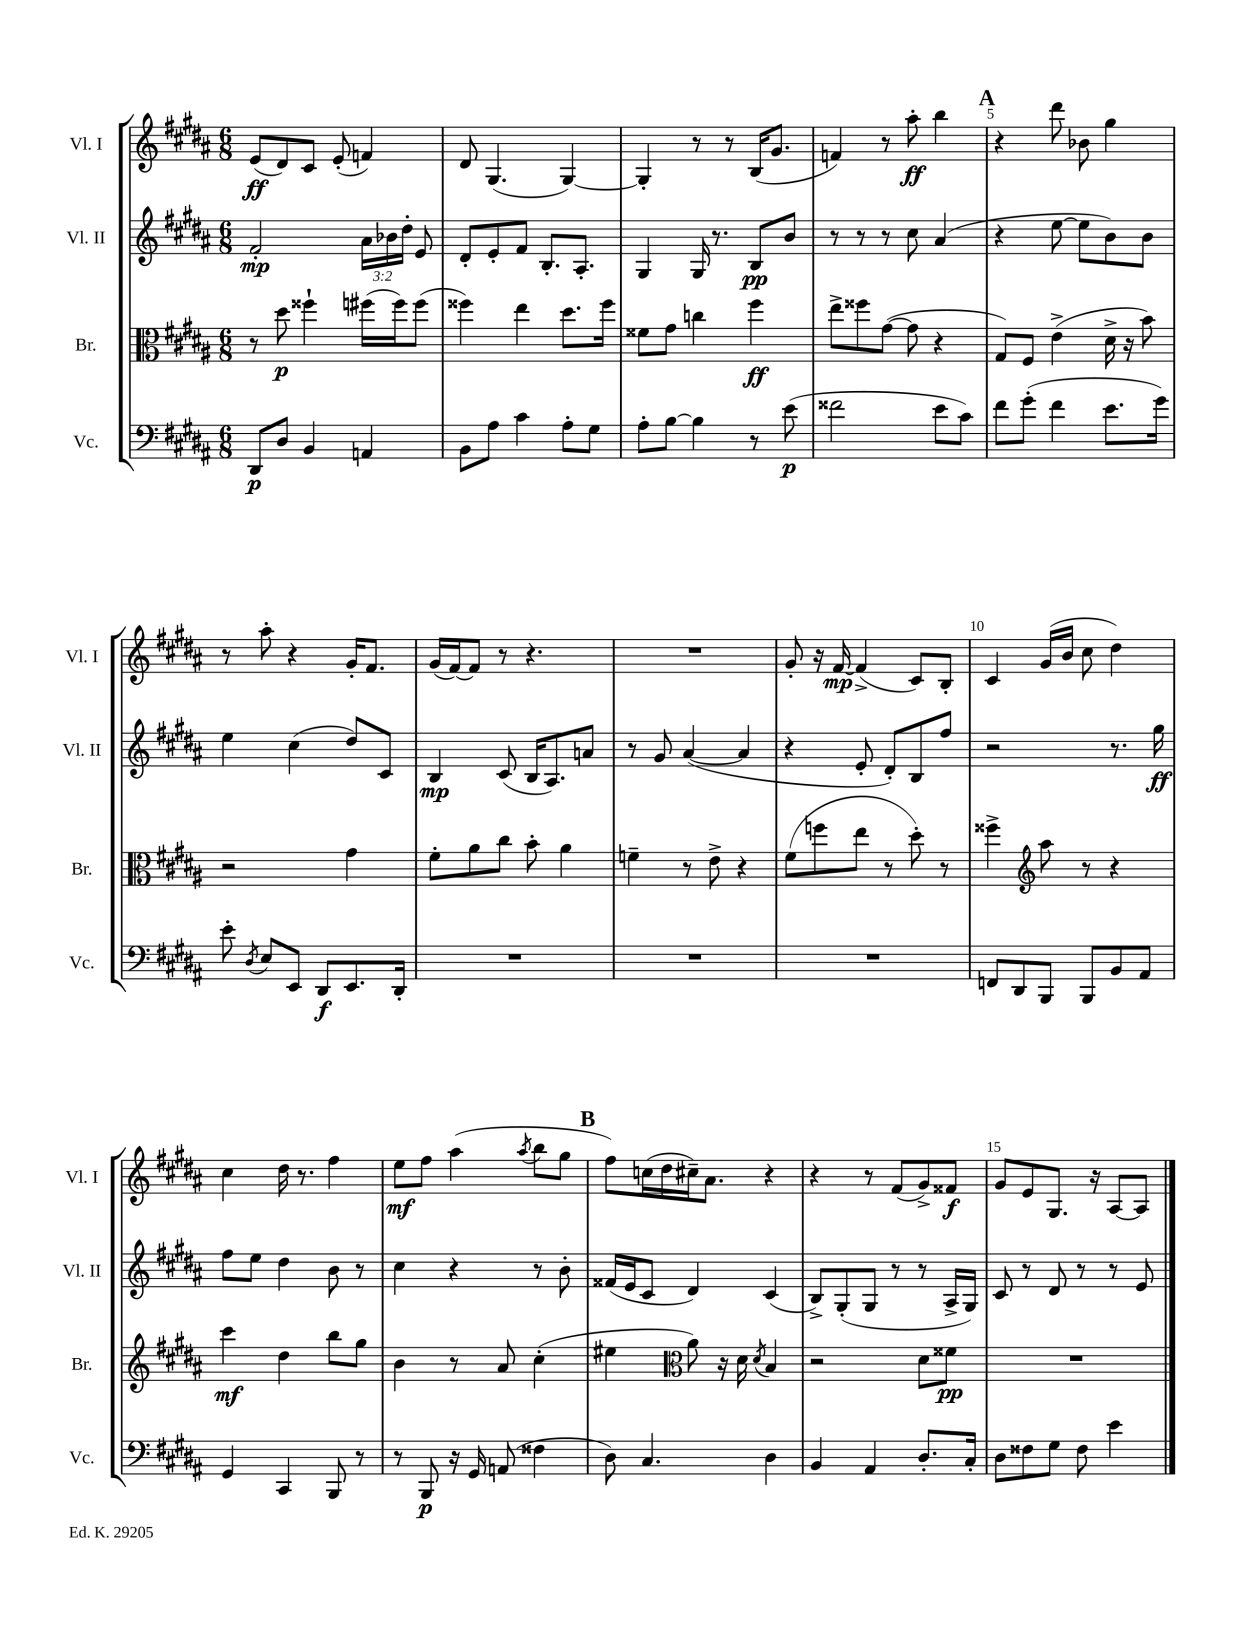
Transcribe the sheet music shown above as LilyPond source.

<<
\new StaffGroup <<
\new Staff = "s0" \with { instrumentName = "Vl. I" shortInstrumentName = "Vl. I" } {
    \clef treble \key b \major \numericTimeSignature \time 6/8
    \autoBeamOff e'8[\ff( dis'8) cis'8] e'8-.( f'4) |
    dis'8 gis4.( gis4~) |
    gis4-. r8 r8 b16[( gis'8.] |
    f'4) r8 ais''8-.\ff b''4 |
    \mark \markup { \bold "A" } r4 dis'''8 bes'8 gis''4 |
    r8 ais''8-. r4 gis'16[-. fis'8.] |
    gis'16[( fis'16~) fis'8] r8 r4. |
    R2. |
    gis'8-. r16 fis'16~\mp fis'4->( cis'8[) b8]-. |
    cis'4 gis'16[( b'16] cis''8 dis''4) |
    cis''4 dis''16 r8. fis''4 |
    e''8[\mf fis''8] ais''4( \acciaccatura { ais''8 } b''8[ gis''8] |
    \mark \markup { \bold "B" } fis''8[) c''16( dis''16 cis''16--) ais'8.] r4 |
    r4 r8 fis'8[( gis'8->) fisis'8]\f |
    gis'8[ e'8 gis8.] r16 ais8[~ ais8] \bar "|." |
}
\new Staff = "s1" \with { instrumentName = "Vl. II" shortInstrumentName = "Vl. II" } {
    \clef treble \key b \major \numericTimeSignature \time 6/8 \override Staff.TupletNumber.text = #tuplet-number::calc-fraction-text
    \autoBeamOff fis'2-.\mp \tuplet 3/2 { ais'16[ bes'16 dis''16]-. } e'8 |
    dis'8[-. e'8-. fis'8] b8.[-. ais8.]-. |
    gis4 gis16 r8. b8[\pp b'8] |
    r8 r8 r8 cis''8 ais'4( |
    \mark \markup { \bold "A" } r4 e''8~ e''8[ b'8) b'8] |
    e''4 cis''4( dis''8[) cis'8] |
    b4\mp cis'8( b16[ ais8.) a'8] |
    r8 gis'8 ais'4~( ais'4 |
    r4 e'8-. dis'8[-.) b8 fis''8] |
    r2 r8. gis''16\ff |
    fis''8[ e''8] dis''4 b'8 r8 |
    cis''4 r4 r8 b'8-. |
    \mark \markup { \bold "B" } fisis'16[( e'16 cis'8] dis'4) cis'4( |
    b8[->) gis8-.( gis8] r8 r8 ais16[-> gis16]) |
    cis'8 r8 dis'8 r8 r8 e'8 \bar "|." |
}
\new Staff = "s2" \with { instrumentName = "Br." shortInstrumentName = "Br." } {
    \clef alto \key b \major \numericTimeSignature \time 6/8
    \autoBeamOff r8 dis''8\p fisis''4-! fis''16[( fis''16) fis''8]( |
    fisis''4) e''4 dis''8.[ fisis''16] |
    fisis'8[ gis'8] c''4 fis''4\ff |
    e''8[-> fisis''8 gis'8]~( gis'8 r4 |
    \mark \markup { \bold "A" } gis8[) fis8] e'4->( dis'16-> r16 b'8) |
    r2 gis'4 |
    fis'8[-. ais'8 cis''8] b'8-. ais'4 |
    f'4-- r8 e'8-> r4 |
    fis'8[( f''8 e''8] r8 dis''8-.) r8 |
    fisis''4-> \clef treble ais''8 r8 r4 |
    cis'''4\mf dis''4 b''8[ gis''8] |
    b'4 r8 ais'8 cis''4-.( |
    \mark \markup { \bold "B" } eis''4 \clef alto ais'8) r16 dis'16 \acciaccatura { dis'8 } b4 |
    r2 dis'8[ fisis'8]\pp |
    R2. \bar "|." |
}
\new Staff = "s3" \with { instrumentName = "Vc." shortInstrumentName = "Vc." } {
    \clef bass \key b \major \numericTimeSignature \time 6/8
    \autoBeamOff dis,8[\p dis8] b,4 a,4 |
    b,8[ ais8] cis'4 ais8[-. gis8] |
    ais8[-. b8]~ b4 r8 e'8\p( |
    fisis'2 e'8[ cis'8]) |
    \mark \markup { \bold "A" } fis'8[ gis'8]-.( fis'4 e'8.[ gis'16]) |
    e'8-. \acciaccatura { dis8 } e8[ e,8] dis,8[\f e,8. dis,16]-. |
    R2. |
    R2. |
    R2. |
    f,8[ dis,8 b,,8] b,,8[ b,8 ais,8] |
    gis,4 cis,4 b,,8 r8 |
    r8 b,,8\p r16 gis,16 a,8( fisis4 |
    \mark \markup { \bold "B" } dis8) cis4. dis4 |
    b,4 ais,4 dis8.[-. cis16]-. |
    dis8[ fisis8 gis8] fisis8 e'4 \bar "|." |
}
>>
>>
\layout { \context { \Score \override BarNumber.break-visibility = ##(#f #t #t) barNumberVisibility = #(every-nth-bar-number-visible 5) } }
